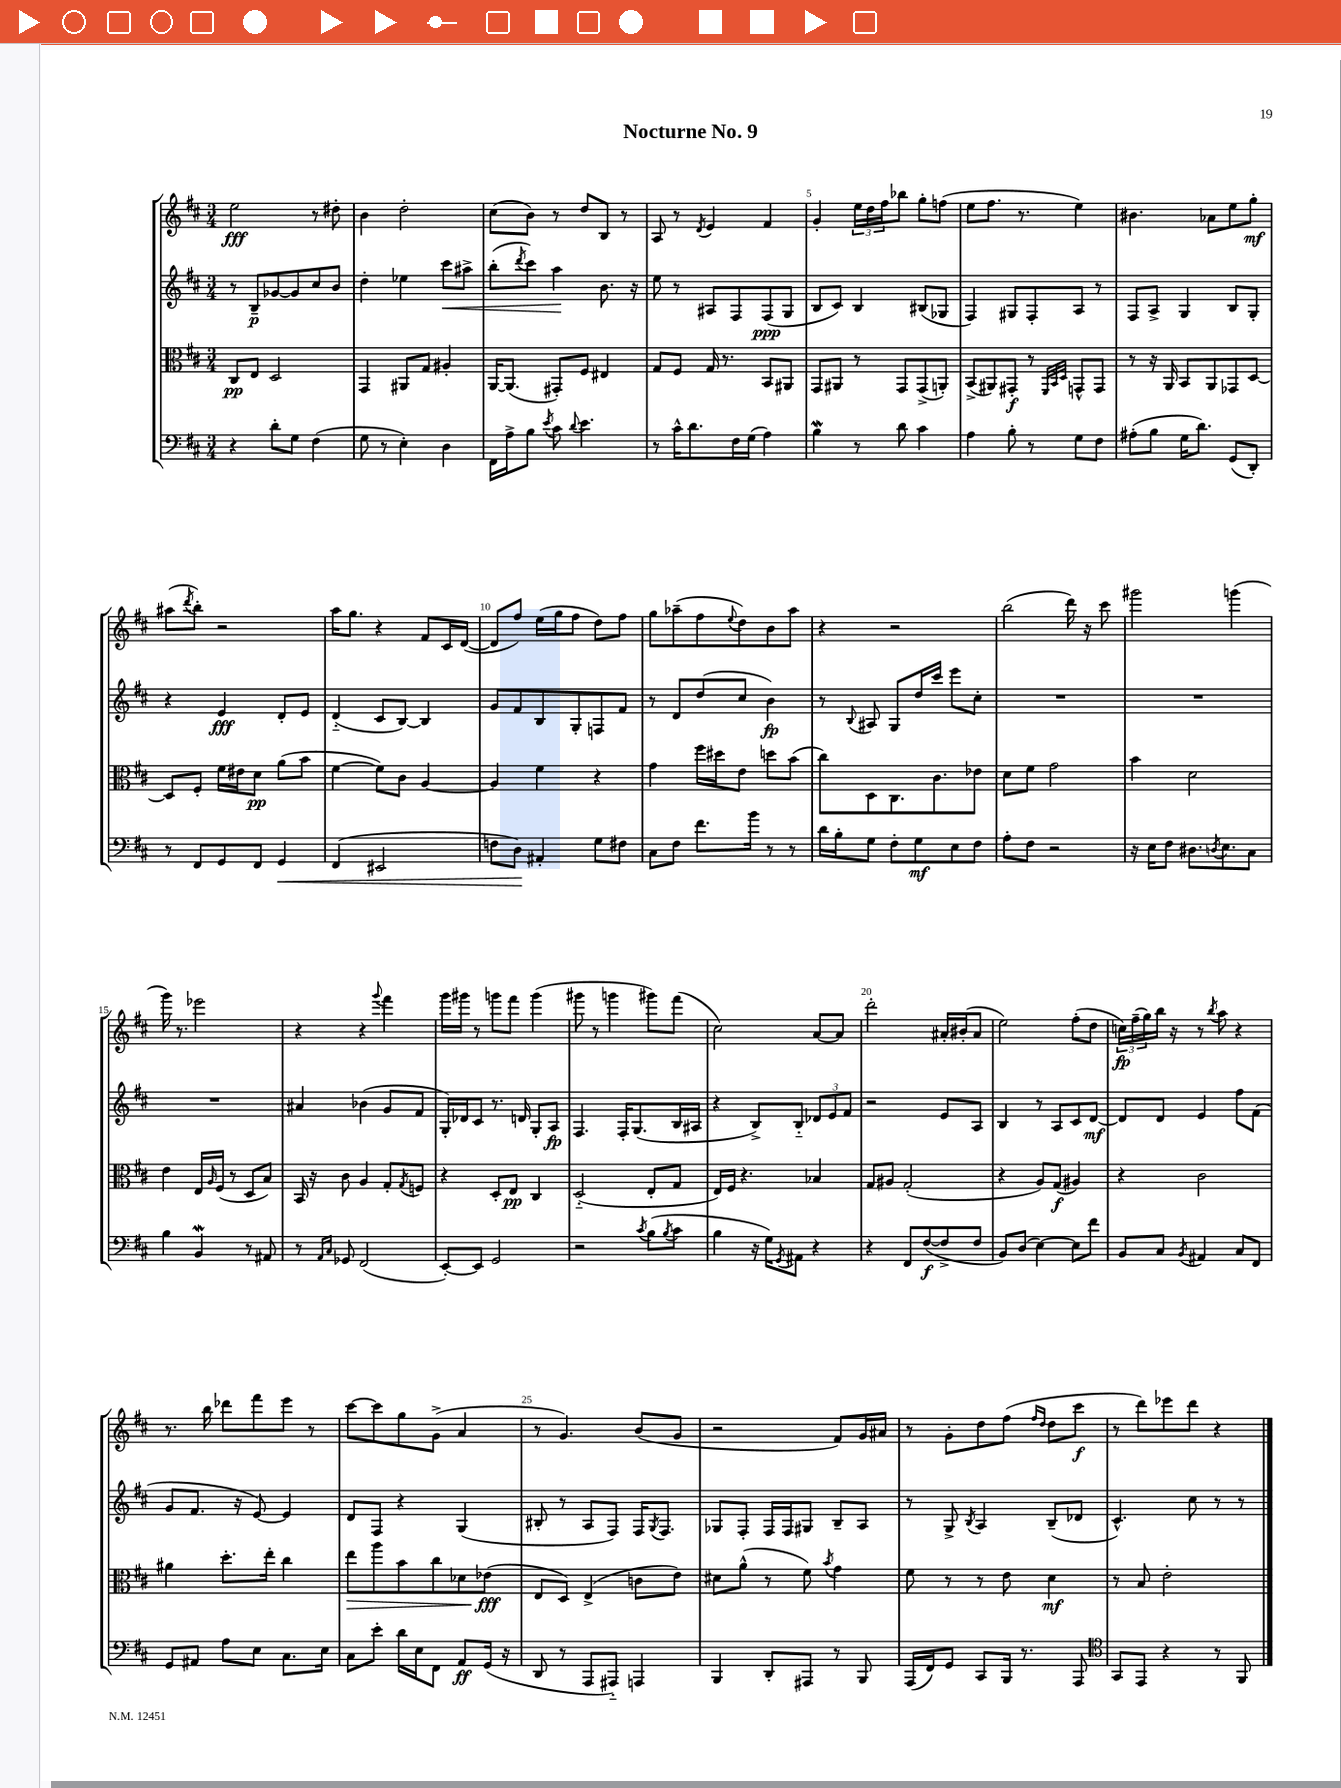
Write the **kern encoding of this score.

**kern	**dynam	**kern	**dynam	**kern	**dynam	**kern	**dynam
*part4	*part4	*part3	*part3	*part2	*part2	*part1	*part1
*staff4	*staff4	*staff3	*staff3	*staff2	*staff2	*staff1	*staff1
*clefF4	*	*clefC3	*	*clefG2	*	*clefG2	*
*k[f#c#]	*	*k[f#c#]	*	*k[f#c#]	*	*k[f#c#]	*
*M3/4	*	*M3/4	*	*M3/4	*	*M3/4	*
=1	=1	=1	=1	=1	=1	=1	=1
4r	.	8C#/L	pp	8r	.	2ee\	fff
.	.	8E/J	.	8B~/L	p	.	.
8d'\L	.	2D/	.	[8g-X/	.	.	.
8G\J	.	.	.	8g-/]	.	.	.
(4F#\	.	.	.	8cc#/	.	8r	.
.	.	.	.	8b/J	.	8dd#X'\	.
=2	=2	=2	=2	=2	=2	=2	=2
8G\	.	4GG/	.	4dd'\	.	4b\	.
8r	.	.	.	.	.	.	.
4E'\)	.	8AA#X/L	.	4ee-X\	.	2dd'\	.
.	.	8G/J	.	.	.	.	.
!	!	!	!	!	!LO:HP:b	!	!
4D\	.	4A#X'/	.	8ccc#\L	<	.	.
.	.	.	.	8aa#X^\J	.	.	.
=3	=3	=3	=3	=3	=3	=3	=3
16FF#\LL	.	[16AA/KL	.	(8bb'\L	.	(8cc#\L	.
16A^\J	.	(8.AA/J]	.	.	.	.	.
.	.	.	.	8qddd/	.	.	.
8B\J	.	.	.	8ccc#\J)	.	8b\J)	.
8qe/	.	.	.	.	.	.	.
8c#\	.	8GG#X'/L)	.	4aa\	.	8r	.
8qqd/	.	.	.	.	.	.	.
4.e\	.	8F#/J	.	.	.	8dd/L	.
.	.	4E#X/	.	8.b\	[	8B/J	.
.	.	.	.	.	.	8r	.
.	.	.	.	16r	.	.	.
=4	=4	=4	=4	=4	=4	=4	=4
8r	.	8G/L	.	8ee\	.	8A/	.
16c#^^\KL	.	8F#/J	.	8r	.	8r	.
8.d\	.	.	.	.	.	.	.
.	.	.	.	.	.	8qd/	.
.	.	16G/	.	8A#X/L	.	4e/	.
.	.	8.r	.	.	.	.	.
16F#\L	.	.	.	8F#/	.	.	.
(16G\JJ	.	.	.	.	.	.	.
4A\)	.	8BB/L	.	(8F#/	ppp	4f#/	.
.	.	8AA#X/J	.	8G/J	.	.	.
=5	=5	=5	=5	=5	=5	=5	=5
4BW\	.	8GG/L	.	8B/L	.	4g'/	.
.	.	8AA#X/J	.	8c#/J)	.	.	.
8r	.	8r	.	4B/	.	24ee\LL	.
.	.	.	.	.	.	24dd\	.
.	.	.	.	.	.	24ff#\J	.
8d\	.	8GG/L	.	.	.	8bb-X\J	.
4c#\	.	(8GG^/	.	(8B#X/L	.	8gg'\L	.
.	.	8AAn'/J)	.	8G-X/J	.	(8ffn\J	.
=6	=6	=6	=6	=6	=6	=6	=6
4A\	.	(8BB^/L	.	4F#/)	.	8ee\L	.
.	.	8AA#X/)	.	.	.	8.ff#\J	.
8B'\	.	8GG#X'/J	f	8G#X/L	.	.	.
.	.	.	.	.	.	8.r	.
8r	.	8r	.	8F#'/	.	.	.
.	.	32qqFF#/LLL	.	.	.	.	.
.	.	32qqBB/	.	.	.	.	.
.	.	32qqD/JJJ	.	.	.	.	.
8G\L	.	8GGn^^/L	.	8A/J	.	4ee\)	.
8F#\J	.	8GG/J	.	8r	.	.	.
=7	=7	=7	=7	=7	=7	=7	=7
(8A#X'\L	.	8r	.	8F#/L	.	4.b#X\	.
8B\J	.	16r	.	8A^/J	.	.	.
.	.	16AA/	.	.	.	.	.
16G\KL	.	8BB/L	.	4G/	.	.	.
8.d\J)	.	.	.	.	.	.	.
.	.	8AA/	.	.	.	8a-X\L	.
(8GG/L	.	8GG-X/	.	8B/L	.	8ee\	.
8DD'/J)	.	[8D/J	.	8G'/J	.	8gg'\J	mf
!!LO:LB:g=z
=8	=8	=8	=8	=8	=8	=8	=8
8r	.	8D/L]	.	4r	.	(8aa#X\L	.
.	.	.	.	.	.	8qddd/	.
8FF#/L	.	8F#'/J	.	.	.	8bb'\J)	.
8GG/	.	16f#\LL	.	4e/	fff	2r	.
.	.	16e#X\J	.	.	.	.	.
8FF#/J	.	8d\J	pp	.	.	.	.
!	!LO:HP:b	!	!	!	!	!	!
4GG/	<	(8a\L	.	8d'/L	.	.	.
.	.	8b\J	.	8e/J	.	.	.
=9	=9	=9	=9	=9	=9	=9	=9
(4FF#/	.	[4f#\	.	(4d/	.	16aa\KL	.
.	.	.	.	.	.	8.gg\J	.
2EE#X/	.	8f#\L])	.	8c#/L	.	4r	.
.	.	8c#\J	.	[8B/J)	.	.	.
.	.	[4A/	.	4B/]	.	8f#/L	.
.	.	.	.	.	.	16c#/L	.
.	.	.	.	.	.	([16d/JJ	.
=10	=10	=10	=10	=10	=10	=10	=10
8Fn\L	.	4A/]	.	8g/L	.	8d/L]	.
8D\J)	.	.	.	8f#/	.	8ff#/J)	.
4AA#X'/	[	4f#\	.	8B/	.	(16ee\LL	.
.	.	.	.	.	.	16gg\J	.
.	.	.	.	8G'/	.	8ff#\J	.
8G\L	.	4r	.	8Fn/	.	8dd\L)	.
8F#X\J	.	.	.	8f#/J	.	8ff#\J	.
=11	=11	=11	=11	=11	=11	=11	=11
8C#\L	.	4g\	.	8r	.	8gg\L	.
8F#\J	.	.	.	8d/L	.	(8aa-X~\	.
8.f#\L	.	16ff#\LL	.	(8dd/	.	8ff#\	.
.	.	16dd#X\J	.	.	.	.	.
.	.	.	.	.	.	8qqee/	.
.	.	8e\J	.	8cc#/J	.	8dd\)	.
16b\Jk	.	.	.	.	.	.	.
8r	.	8ddn\L	.	4b\)	fp	8b\	.
8r	.	(8b\J	.	.	.	8aa-\J	.
=12	=12	=12	=12	=12	=12	=12	=12
16d\LL	.	8cc#\L)	.	8r	.	4r	.
16B'\J	.	.	.	.	.	.	.
.	.	.	.	8qqB/	.	.	.
8G\J	.	8D\	.	8A#X/	.	.	.
8F#'\L	.	8.C#\	.	8G/L	.	2r	.
8G\	mf	.	.	16dd/L	.	.	.
.	.	8.c#\	.	16ccc#/JJ	.	.	.
8E\	.	.	.	8eee\L	.	.	.
8F#\J	.	8e-X\J	.	8cc#'\J	.	.	.
=13	=13	=13	=13	=13	=13	=13	=13
8A'\L	.	8d\L	.	2.r	.	(2bb\	.
8F#\J	.	8f#\J	.	.	.	.	.
2r	.	2g\	.	.	.	.	.
.	.	.	.	.	.	16ddd\)	.
.	.	.	.	.	.	16r	.
.	.	.	.	.	.	8ccc#\	.
=14	=14	=14	=14	=14	=14	=14	=14
16r	.	4b\	.	2.r	.	2ggg#X\	.
16E\KL	.	.	.	.	.	.	.
8F#\J	.	.	.	.	.	.	.
8.D#X\L	.	2d\	.	.	.	.	.
8qDn/	.	.	.	.	.	.	.
8.E\	.	.	.	.	.	.	.
.	.	.	.	.	.	(4gggn\	.
8C#\J	.	.	.	.	.	.	.
!!LO:LB:g=z
=15	=15	=15	=15	=15	=15	=15	=15
4B\	.	4e\	.	2.r	.	16ggg\)	.
.	.	.	.	.	.	8.r	.
4BBW/	.	16E/LL	.	.	.	2eee-X\	.
.	.	16qqA/	.	.	.	.	.
.	.	(16F#/JJ	.	.	.	.	.
.	.	8r	.	.	.	.	.
8r	.	8D/L	.	.	.	.	.
8AA#X/	.	8B/J)	.	.	.	.	.
=16	=16	=16	=16	=16	=16	=16	=16
8r	.	16BB/	.	4a#X/	.	4r	.
.	.	16r	.	.	.	.	.
16qqAA/LL	.	.	.	.	.	.	.
16qqC#/JJ	.	.	.	.	.	.	.
8GG-X/	.	8c#\	.	.	.	.	.
(2FF#/	.	4A/	.	(4b-X\	.	4r	.
.	.	.	.	.	.	8qqggg/	.
.	.	8G'/L	.	8g/L	.	4fff#\	.
.	.	8qG/	.	.	.	.	.
.	.	8Fn/J	.	8f#/J	.	.	.
=17	=17	=17	=17	=17	=17	=17	=17
[8EE'/L)	.	4r	.	16G'/LL)	.	16ggg\LL	.
.	.	.	.	16d-X/J	.	16ggg#X\JJ	.
8EE/J]	.	.	.	8c#/J	.	8r	.
2GG/	.	8D'/L	.	8.r	.	8gggn\L	.
.	.	8E/J	pp	.	.	8fff#\J	.
.	.	.	.	16dn/	.	.	.
.	.	4C#/	.	8G'/L	.	(4ggg\	.
.	.	.	.	8A/J	fp	.	.
=18	=18	=18	=18	=18	=18	=18	=18
2r	.	(2D/	.	4.F#/	.	8ggg#X\	.
.	.	.	.	.	.	8r	.
.	.	.	.	.	.	4gggn\	.
.	.	.	.	16F#'/KL	.	.	.
.	.	.	.	(8.G/	.	.	.
8qc#/	.	.	.	.	.	.	.
(8B\L	.	8E'/L	.	.	.	8ggg#X\L)	.
8qB/	.	.	.	.	.	.	.
8c#\J	.	8G/J	.	16B/L	.	(8fff#\J	.
.	.	.	.	16A#X/JJ	.	.	.
=19	=19	=19	=19	=19	=19	=19	=19
4B\	.	16E/LL)	.	4r	.	2cc#\)	.
.	.	16F#/JJ	.	.	.	.	.
.	.	4.r	.	.	.	.	.
16r	.	.	.	8B^/L)	.	.	.
16G\KL)	.	.	.	.	.	.	.
8qGG/	.	.	.	.	.	.	.
8AA#X\J	.	.	.	8B/J	.	.	.
4r	.	4B-X/	.	12d-X/L	.	[8a/L	.
.	.	.	.	12e/	.	.	.
.	.	.	.	.	.	8a/J]	.
.	.	.	.	12f#/J	.	.	.
=20	=20	=20	=20	=20	=20	=20	=20
4r	.	8G/L	.	2r	.	2ddd'\	.
.	.	8A#X/J	.	.	.	.	.
8FF#/L	.	(2G'/	.	.	.	.	.
([8F#/	f	.	.	.	.	.	.
8F#^/]	.	.	.	8e/L	.	16a#X'/LL	.
.	.	.	.	.	.	(16b#X'/J	.
8F#/J	.	.	.	8A/J	.	8a#/J	.
=21	=21	=21	=21	=21	=21	=21	=21
8BB/L)	.	4r	.	4B/	.	2ee\)	.
(8D/J	.	.	.	.	.	.	.
[4E\)	.	8A/L)	.	8r	.	.	.
.	.	(8G/J	f	8A/L	.	.	.
8E\L]	.	4A#X/)	.	8c#/	.	(8ff#'\L	.
8f#\J	.	.	.	[8d/J	mf	8dd\J	.
=22	=22	=22	=22	=22	=22	=22	=22
8BB/L	.	4r	.	8d/L]	.	24ccn\LL)	fp
.	.	.	.	.	.	(24ff#~\	.
.	.	.	.	.	.	24gg\)	.
8C#/J	.	.	.	8d/J	.	16bb\JJ	.
.	.	.	.	.	.	16r	.
8qBB/	.	.	.	.	.	.	.
4AA#X/	.	2c#\	.	4e/	.	8r	.
.	.	.	.	.	.	8qbb/	.
.	.	.	.	.	.	8aa\	.
8C#/L	.	.	.	8ff#\L	.	4r	.
8FF#/J	.	.	.	(8f#\J	.	.	.
!!LO:LB:g=z
=23	=23	=23	=23	=23	=23	=23	=23
8GG/L	.	4a#X\	.	8g/L	.	8.r	.
8AA#X/J	.	.	.	8.f#/J	.	.	.
.	.	.	.	.	.	16bb\	.
8A\L	.	8.dd'\L	.	.	.	8ddd-X\L	.
.	.	.	.	16r	.	.	.
8E\J	.	.	.	[8e/)	.	8fff#\	.
.	.	16ee'\Jk	.	.	.	.	.
8.C#\L	.	4cc#\	.	4e/]	.	8eee\J	.
.	.	.	.	.	.	8r	.
16E\Jk	.	.	.	.	.	.	.
=24	=24	=24	=24	=24	=24	=24	=24
!	!	!	!LO:HP:b	!	!	!	!
8C#\L	.	8ee\L	>	8d/L	.	[8ccc#\L	.
8e'\J	.	8aa\	.	8F#/J	.	8ccc#\]	.
16d\LL	.	8b\	.	4r	.	8gg\	.
16E\J	.	.	.	.	.	.	.
8FF#\J	.	8cc#\	.	.	.	(8g^\J	.
8AA/L	ff	8d-X\	.	(4G/	.	4a/	.
(16GG/Jk	.	(8e-X\J	fff	.	.	.	.
16r	.	.	.	.	.	.	.
.	.	.	]	.	.	.	.
=25	=25	=25	=25	=25	=25	=25	=25
8DD/	.	8E/L	.	8B#X'/	.	8r	.
8r	.	8D/J)	.	8r	.	4.g/)	.
8AAA/L	.	(4E^/	.	8A/L	.	.	.
8AAA#X/J)	.	.	.	8F#/J)	.	.	.
4AAAn/	.	8cn\L	.	16F#/KL	.	(8b/L	.
.	.	.	.	8qG/	.	.	.
.	.	.	.	8.F#/J	.	.	.
.	.	8e\J)	.	.	.	8g/J	.
=26	=26	=26	=26	=26	=26	=26	=26
4BBB/	.	8d#X\L	.	8G-X/L	.	2r	.
.	.	(8a^^\J	.	8F#'/J	.	.	.
8DD'/L	.	8r	.	16F#/LL	.	.	.
.	.	.	.	16F#/J	.	.	.
8AAA#X/J	.	8f#\)	.	8G#X/J	.	.	.
.	.	8qb/	.	.	.	.	.
8r	.	4g\	.	8B~/L	.	8f#/L)	.
8BBB/	.	.	.	8A/J	.	16g/L	.
.	.	.	.	.	.	16a#X/JJ	.
=27	=27	=27	=27	=27	=27	=27	=27
(16AAA/LL	.	8f#\	.	8r	.	8r	.
16FF#/J)	.	.	.	.	.	.	.
8GG/J	.	8r	.	8G^/	.	8g'\L	.
.	.	.	.	8qB/	.	.	.
8CC#/L	.	8r	.	4A/	.	8dd\	.
16BBB/Jk	.	8e\	.	.	.	(8ff#\J	.
8.r	.	.	.	.	.	.	.
.	.	.	.	.	.	16qqff#/LL	.
.	.	.	.	.	.	16qqdd/JJ	.
.	.	4d\	mf	(8B~/L	.	8dd\L	.
8AAA/	.	.	.	8d-X/J	.	8ccc#\J	f
=28	=28	=28	=28	=28	=28	=28	=28
*clefC4	*	*	*	*	*	*	*
8GG/L	.	8r	.	4.c#^^/)	.	8r	.
8EE/J	.	8B/	.	.	.	8ddd\L)	.
4r	.	2e'\	.	.	.	8eee-X\	.
.	.	.	.	8cc#\	.	8ddd\J	.
8r	.	.	.	8r	.	4r	.
8FF#/	.	.	.	8r	.	.	.
==	==	==	==	==	==	==	==
*-	*-	*-	*-	*-	*-	*-	*-
